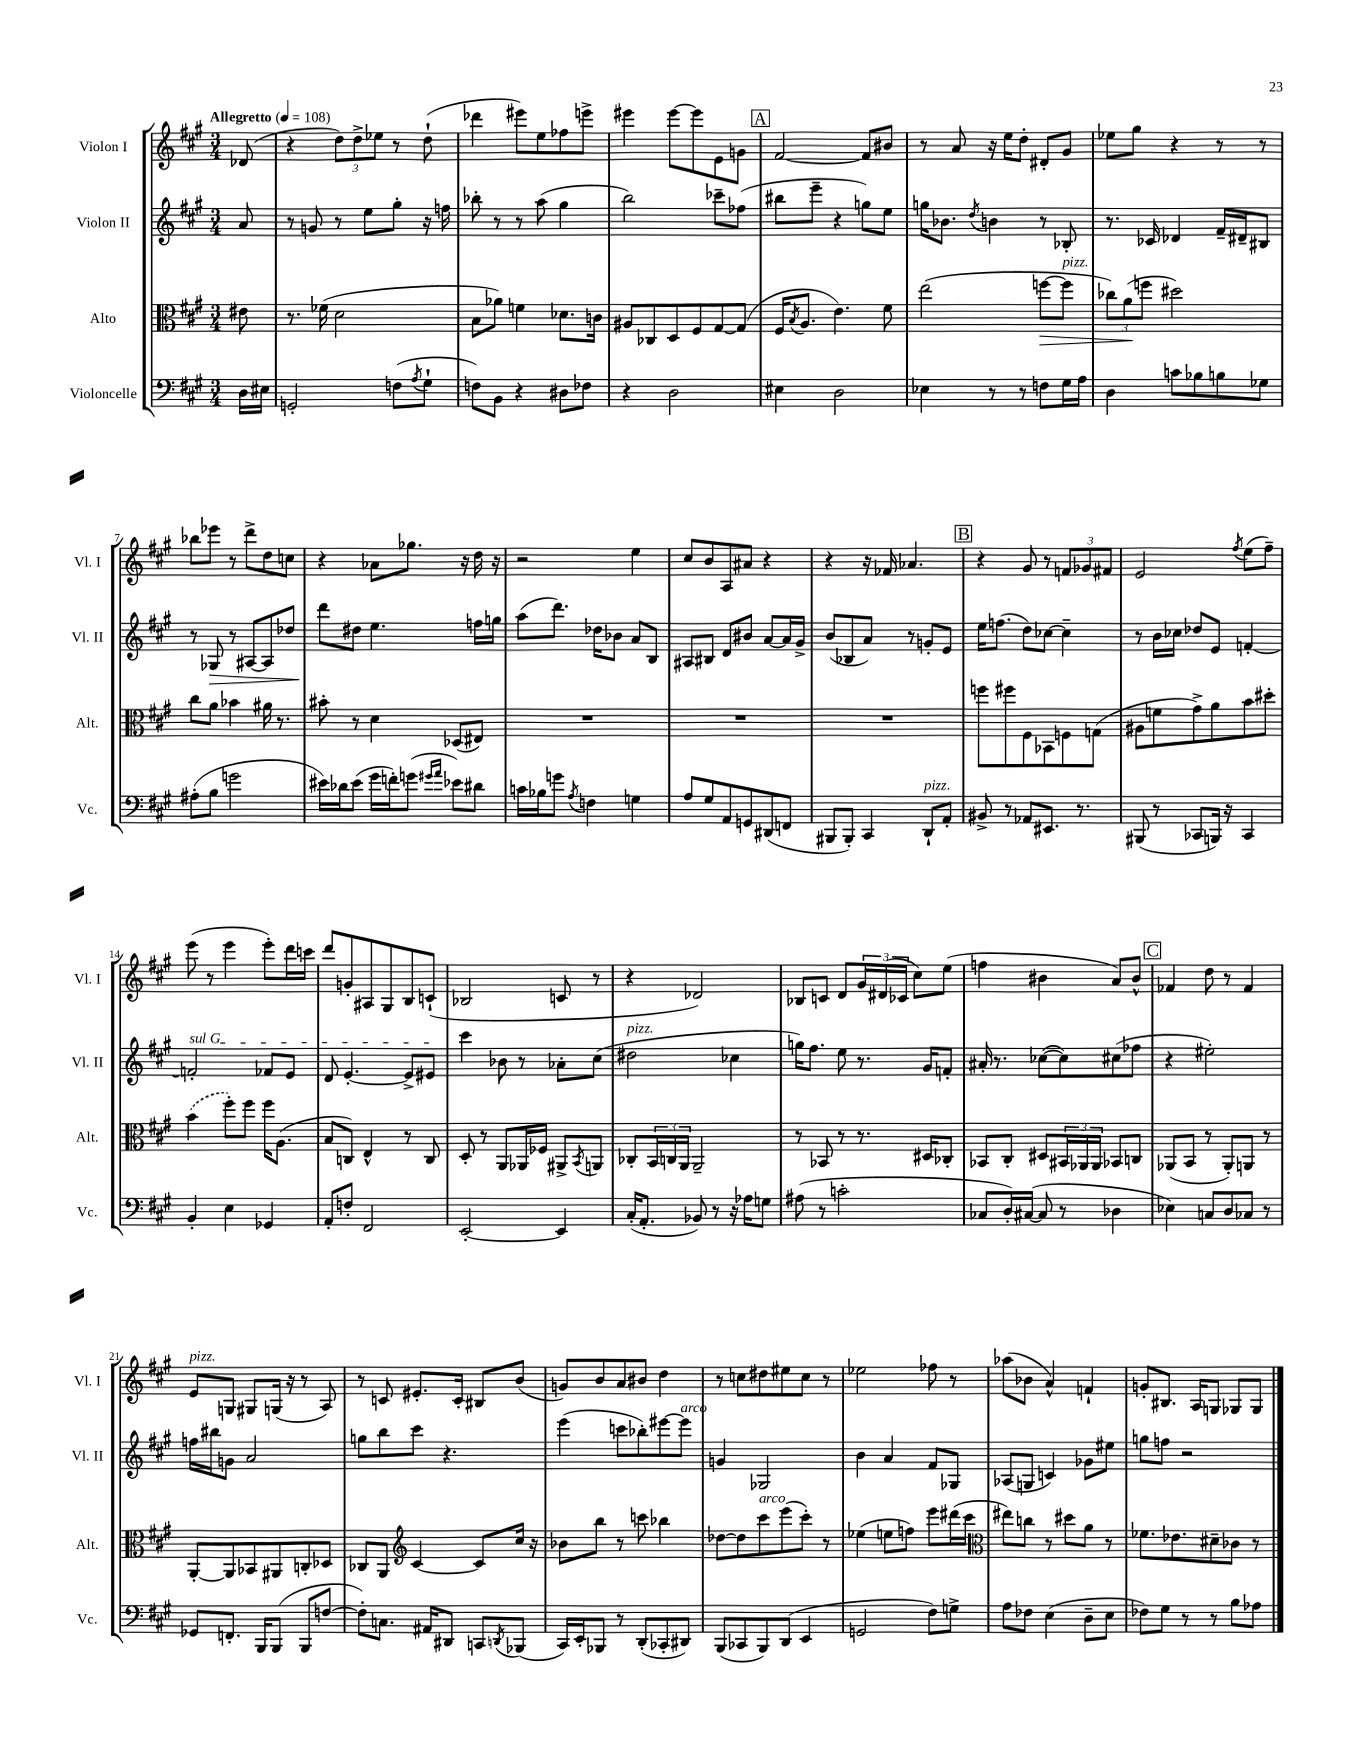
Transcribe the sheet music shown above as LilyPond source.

<<
\new StaffGroup <<
\new Staff = "s0" \with { instrumentName = "Violon I" shortInstrumentName = "Vl. I" } {
    \clef treble \key a \major \numericTimeSignature \time 3/4 \partial 8 \tempo "Allegretto" 4 = 108
    des'8( |
    r4 \tuplet 3/2 { d''8) d''8-> ees''8 } r8 d''8-!( |
    des'''4 eis'''8) e''8 fes''8 e'''8-> |
    eis'''4 eis'''8~ eis'''8 e'8 g'8 |
    \mark \markup { \box "A" } fis'2~ fis'8 bis'8 |
    r8 a'8 r16 e''16 d''8-. dis'8-. gis'8 |
    ees''8 gis''8 r4 r8 r8 |
    bes''8 ees'''8 r8 d'''8-> d''8 c''8 |
    r4 aes'8 ges''8. r16 d''16 r16 |
    r2 e''4 |
    cis''8 b'8 a8 ais'8 r4 |
    r4 r16 fes'16 aes'4. |
    \mark \markup { \box "B" } r4 gis'8 r8 \tuplet 3/2 { f'8 ges'8 fis'8 } |
    e'2 \acciaccatura { fis''8 } e''8( fis''8--) |
    e'''8( r8 e'''4 e'''8-.) d'''16 c'''16 |
    d'''8 g'8-. ais8 gis8 b8 c'8-!( |
    bes2 c'8 r8 |
    r4 des'2) |
    bes8 c'8 d'8 \tuplet 3/2 { gis'16 dis'16( ces'16 } cis''8) e''8( |
    f''4 bis'4 a'8) bis'8-^ |
    \mark \markup { \box "C" } fes'4 d''8 r8 fes'4 |
    e'8^\markup { \italic "pizz." } g8 gis8 g16( r16 r8 a8) |
    r8 c'8 eis'8.-. c'16-. bis8 b'8( |
    g'8) b'8 a'8 bis'8 d''4 |
    r8 c''8 dis''8 eis''8 c''8 r8 |
    ees''2 fes''8 r8 |
    aes''8( bes'8 a'4-^) f'4-! |
    g'8-. bis8. a16 g8 ges8 ges8 \bar "|." |
}
\new Staff = "s1" \with { instrumentName = "Violon II" shortInstrumentName = "Vl. II" } {
    \clef treble \key a \major \numericTimeSignature \time 3/4 \partial 8
    a'8 |
    r8 g'8 r8 e''8 gis''8-. r16 f''16 |
    bes''8-. r8 r8 a''8( gis''4 |
    b''2) ces'''8-- fes''8( |
    \mark \markup { \box "A" } bis''8 e'''8-- r4 g''8) e''8 |
    g''16 bes'8. \acciaccatura { d''8 } b'4 r8 bes8-. |
    r8. ces'16 des'4 fis'16-- dis'16-- bis8 |
    r8 ges8\> r8 ais8~ ais8 des''8 |
    d'''8\! dis''8 e''4. f''16 g''16 |
    a''8( d'''8.) des''16 bes'8 a'8 b8 |
    ais8 bis8 d'8 bis'8 a'8~ a'16 gis'16-> |
    b'8( bes8 a'8) r8 g'8-. e'8 |
    \mark \markup { \box "B" } e''16 f''8.( d''8) ces''8~ ces''4-- |
    r8 b'16 ces''16 des''8 e'8 f'4~-. |
    \once \override TextSpanner.bound-details.left.text = \markup { \italic "sul G" } f'2-.\startTextSpan fes'8 e'8 |
    d'8 e'4.~-. e'8-> eis'8\stopTextSpan |
    cis'''4 bes'8 r8 aes'8-. cis''8( |
    dis''2^\markup { \italic "pizz." } ces''4 |
    g''16) fis''8. e''8 r8. gis'16 f'8-. |
    ais'16-. r8. ces''8~( ces''8) cis''8( fes''8 |
    \mark \markup { \box "C" } r4 eis''2-.) |
    f''16 bis''16 g'8 a'2 |
    g''8 b''8 cis'''8 r4. |
    e'''4( c'''8 bes''8-.) eis'''8~ eis'''8^\markup { \italic "arco" } |
    g'4 ges2 |
    b'4 a'4 fis'8 ges8 |
    aes8( g8 c'4) ges'8 eis''8 |
    g''8 f''8 r2 \bar "|." |
}
\new Staff = "s2" \with { instrumentName = "Alto" shortInstrumentName = "Alt." } {
    \clef alto \key a \major \numericTimeSignature \time 3/4 \partial 8
    eis'8 |
    r8. fes'16( d'2 |
    b8 aes'8) f'4 des'8. c'16 |
    ais8 ces8 d8 fis8 gis8~ gis8( |
    \mark \markup { \box "A" } fis16 \acciaccatura { b8 } a8. e'4.) fis'8 |
    e''2( f''8~\> f''8^\markup { \italic "pizz." } |
    \tuplet 3/2 { ces''8) a'8\!( f''8 } dis''2) |
    cis''8 a'8 bes'4 ais'16 r8. |
    bis'8-. r8 d'4 des8( eis8) |
    R2. |
    R2. |
    R2. |
    \mark \markup { \box "B" } f''8 fis''8 fis8 bes,8 f8 g8( |
    ais8 f'8 gis'8->) a'8 b'8 dis''8-. |
    \once \slurDashed b'4( fis''8-.) fis''8 fis''16 a8.( |
    b8 c8) e4-^ r8 c8 |
    d8-. r8 a,8 aes,16 fes16 ais,8-> \acciaccatura { b,8 } a,8 |
    ces8-. \tuplet 3/2 { b,16 c16 a,16 } a,2-- |
    r8 bes,8 r8 r8. dis16 ces8-. |
    bes,8 cis8-. dis8 \tuplet 3/2 { bis,16 aes,16 aes,16 } bes,8 c8 |
    \mark \markup { \box "C" } aes,8( b,8 r8 aes,8-.) a,8 r8 |
    a,8~-. a,8 bes,8 ais,8 c8-. des8 |
    ces8 a,8 \clef treble cis'4~ cis'8 cis''16 r16 |
    bes'8 b''8 r8 c'''8 bes''4 |
    des''8~ des''8 cis'''8^\markup { \italic "arco" } e'''8( cis'''8-.) r8 |
    ees''4( e''8 f''8) e'''8 dis'''16( cis'''16 |
    \clef alto eis''8) c''8 r8 dis''8 a'8 r8 |
    fes'8. ees'8. dis'8-- ces'8 r8 \bar "|." |
}
\new Staff = "s3" \with { instrumentName = "Violoncelle" shortInstrumentName = "Vc." } {
    \clef bass \key a \major \numericTimeSignature \time 3/4 \partial 8
    d16 eis16 |
    g,2-. f8( \acciaccatura { a8 } gis8-! |
    f8) b,8 r4 dis8 fes8 |
    r4 d2 |
    \mark \markup { \box "A" } eis4 d2 |
    ees4 r8 r8 f8 gis16 a16 |
    d4 c'8 bes8 b8 ges8 |
    ais8-.( b8 g'2 |
    eis'16) des'16 eis'8( gis'16 f'16-.) g'8( \grace { gis'16 a'16 } ees'8) dis'8 |
    c'16 bes16 g'8 \acciaccatura { a8 } f4 g4 |
    a8 gis8 a,8 g,8 dis,8( f,8 |
    bis,,8 bis,,8-.) cis,4 d,8-!^\markup { \italic "pizz." } a,8-. |
    \mark \markup { \box "B" } bis,8-> r8 aes,8 eis,8. r8. |
    bis,,8( r8 ces,8 b,,16) r16 ces,4 |
    b,4-. e4 ges,4 |
    a,8-. f8-. fis,2 |
    e,2~-. e,4 |
    cis16-.( a,8.-. bes,8) r8 r16 aes16 g8 |
    ais8( r8 c'2-. |
    ces8 d16-.) cis16~( cis8 r8 des4 |
    \mark \markup { \box "C" } ees4) c8 d8 ces8 r8 |
    ges,8 f,8.-. b,,16 b,,8( b,,8 f8~ |
    f8-.) c8. ais,16 dis,8 c,8 \acciaccatura { d,8 } bes,,8( |
    cis,16) e,16-. bes,,8 r8 d,8-.( ces,8-. dis,8) |
    b,,8( ces,8 b,,8) d,8( e,4 |
    g,2 fis8) g8-> |
    a8 fes8 e4( d8-- e8 |
    fes8) gis8 r8 r8 b8 aes8 \bar "|." |
}
>>
>>
